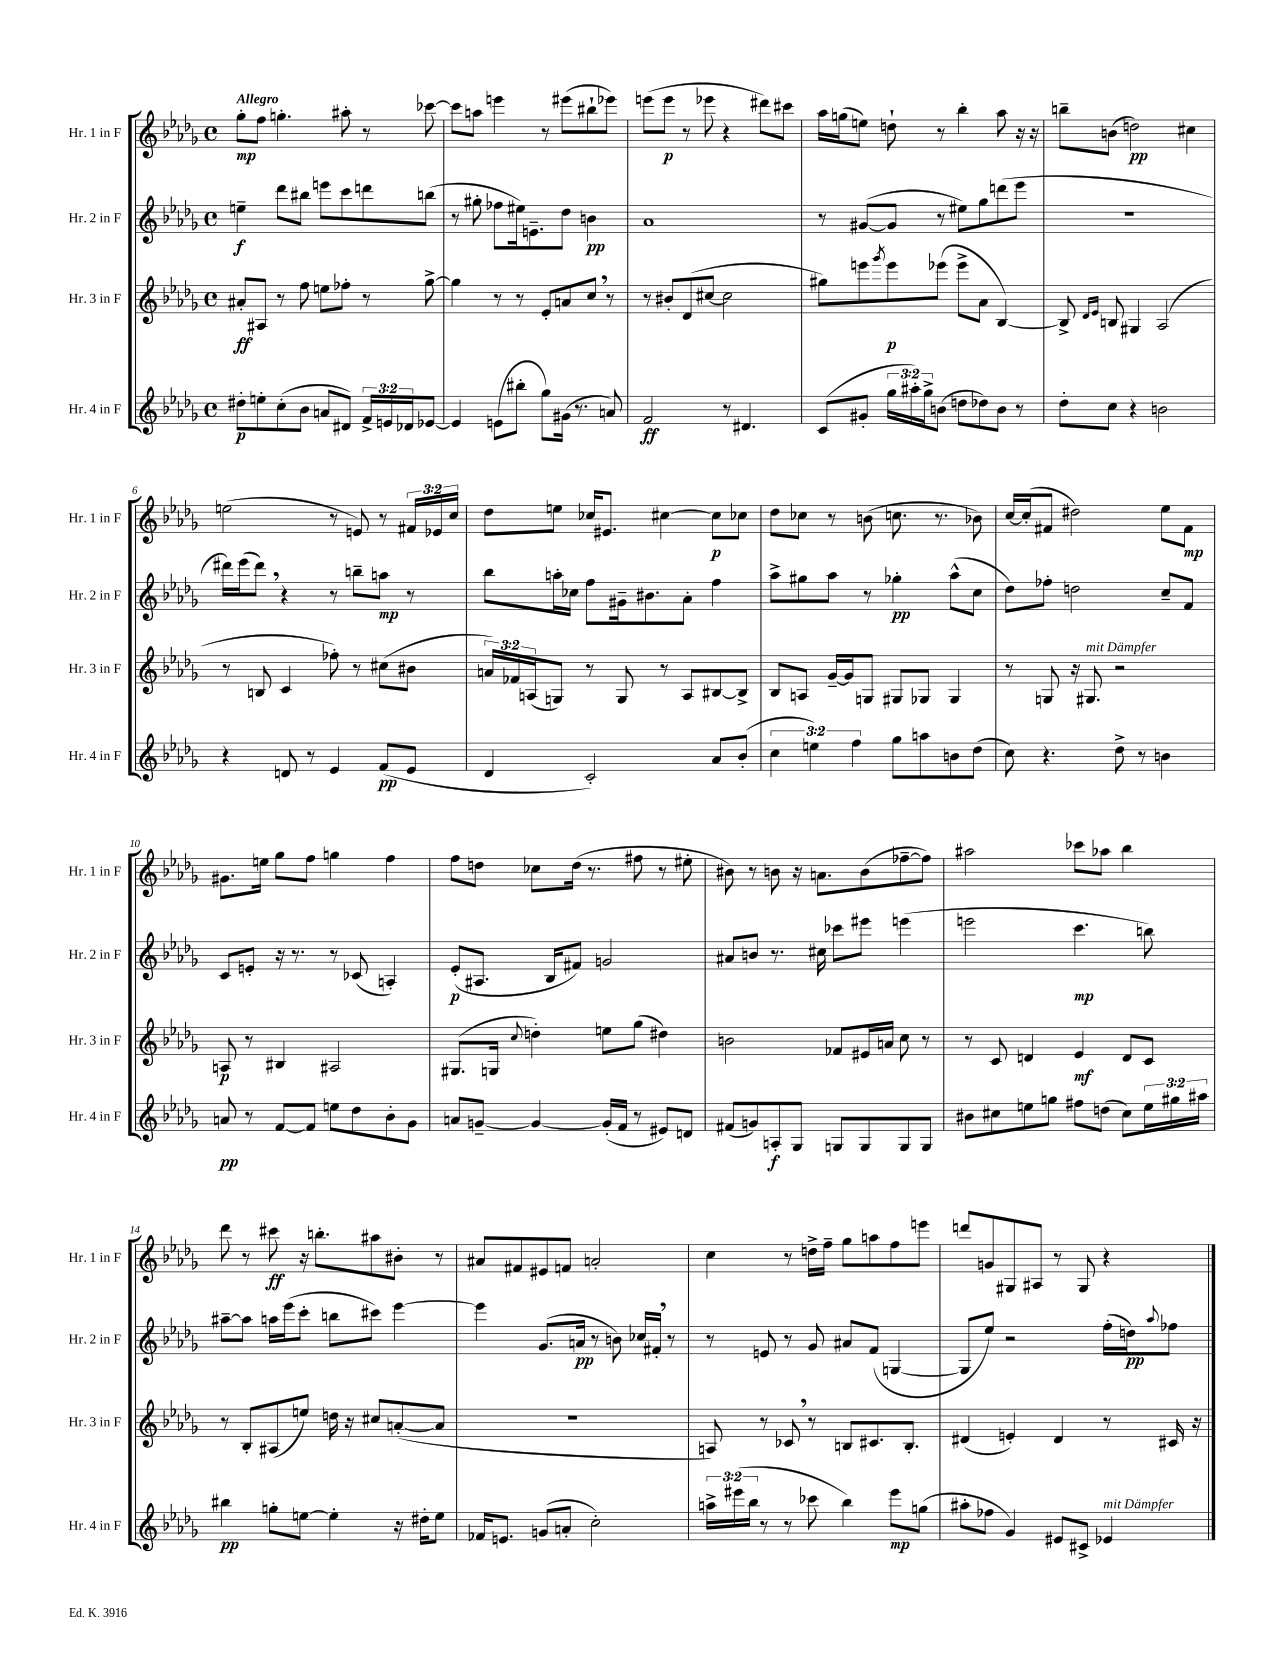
<<
\new StaffGroup <<
\new Staff = "s0" \with { instrumentName = "Hr. 1 in F" shortInstrumentName = "Hr. 1 in F" } {
    \clef treble \key des \major \defaultTimeSignature \time 4/4 \override Staff.TupletNumber.text = #tuplet-number::calc-fraction-text \tempo "Allegro"
    ges''8-.\mp f''8 g''4.-. ais''8-. r8 ces'''8~ |
    ces'''8 a''8 e'''4 r8 eis'''8( bis''8-! ees'''8) |
    e'''8( e'''8\p r8 ees'''8 r4 dis'''8) cis'''8 |
    aes''16 g''16( e''8) d''8-! r8 bes''4-. aes''8 r16 r16 |
    b''8-- b'8( d''2\pp) cis''4 |
    e''2( r8 e'8) r8 \tuplet 3/2 { fis'16 ees'16 c''16 } |
    des''8 e''8 ces''16 eis'8. cis''4~ cis''8\p ces''8 |
    des''8 ces''8 r8 b'8( c''8. r8. bes'8) |
    c''16~ c''16-.( fis'8 dis''2) ees''8 fis'8\mp |
    gis'8. e''16 ges''8 f''8 g''4 f''4 |
    f''8 d''8 ces''8 d''16( r8. fis''8 r8 eis''8-. |
    bis'8) r8 b'8 r16 a'8. b'8( fes''8~-- fes''8) |
    ais''2 ces'''8 aes''8 bes''4 |
    des'''8 r8 cis'''8\ff r16 b''8.-. ais''8 bis'8-. r8 |
    ais'8 fis'8 eis'8 f'8 a'2-. |
    c''4 r8 d''16-> f''16-- ges''8 a''8 f''8 e'''8 |
    d'''8 g'8 gis8 ais8 r8 gis8 r4 \bar "|." |
}
\new Staff = "s1" \with { instrumentName = "Hr. 2 in F" shortInstrumentName = "Hr. 2 in F" } {
    \clef treble \key des \major \defaultTimeSignature \time 4/4
    e''4--\f des'''8 bis''8 e'''8 c'''8 d'''8 b''8( |
    r8 gis''8-. fes''8 eis''16) e'8.-- des''8 b'4\pp |
    aes'1 |
    r8 gis'8~( gis'8 r8 eis''8) ges''8 d'''8( ees'''8 |
    R1 |
    dis'''16) ees'''16( dis'''8) \breathe r4 r8 b''8-- a''8\mp r8 |
    bes''8 a''16-. ces''16 f''8 gis'16-- bis'8. aes'8-. f''4 |
    aes''8-> gis''8 aes''8 r8 ges''4-.\pp aes''8-^( c''8 |
    des''8) fes''8-. d''2 c''8-- f'8 |
    c'8 e'8-. r16 r8. r8 ces'8( a4-.) |
    ees'8-.\p( ais8. bes16 fis'8) g'2 |
    ais'8 b'8 r8. cis''16 ces'''8 eis'''8 e'''4( |
    e'''2 c'''4.\mp b''8) |
    ais''8~-- ais''8 a''16 ees'''16( c'''8-. b''8 cis'''8) ees'''4~ |
    ees'''4 ges'8.( a'16\pp r8 b'8) ces''16 fis'16-. \breathe r8 |
    r8 e'8 r8 ges'8 ais'8 f'8( g4~ |
    g8 ees''8) r2 f''16-.( d''16\pp) \appoggiatura { aes''8 } fes''8 \bar "|." |
}
\new Staff = "s2" \with { instrumentName = "Hr. 3 in F" shortInstrumentName = "Hr. 3 in F" } {
    \clef treble \key des \major \defaultTimeSignature \time 4/4 \override Staff.TupletNumber.text = #tuplet-number::calc-fraction-text
    ais'8-.\ff ais8 r8 f''8 e''8 fes''8-. r8 ges''8~-> |
    ges''4 r8 r8 ees'8-. a'8 c''8 \breathe r8 |
    r8 bis'8-. des'8( cis''8~ cis''2 |
    gis''8) e'''8 \acciaccatura { ges'''8 } e'''8\p ees'''8( ees'''8-> aes'8 bes4~) |
    bes8-> \grace { des'16 ees'16 } b8 gis4 aes2( |
    r8 b8 c'4 fes''8-.) r8 cis''8( bis'8 |
    \tuplet 3/2 { a'16) fes'16 a16( } g8) r8 g8 r8 a8 bis8~ bis8-> |
    bes8 a8 ges'16~-- ges'16 g8 gis8 ges8 ges4 |
    r8 g8 r16 gis8.^\markup { \italic "mit Dämpfer" } r2 |
    a8\p r8 bis4 ais2 |
    gis8.( g16 \appoggiatura { c''8 } d''4-.) e''8 ges''8( dis''4) |
    b'2 fes'8 eis'16 a'16 c''8 r8 |
    r8 c'8 d'4 ees'4\mf d'8 c'8 |
    r8 bes8-. ais8( e''8) d''16 r16 cis''8 a'8~-.( a'8 |
    R1 |
    a8) r8 ces'8 \breathe r8 b8 cis'8. b8.-. |
    dis'4( e'4-.) dis'4 r8 cis'16 r16 \bar "|." |
}
\new Staff = "s3" \with { instrumentName = "Hr. 4 in F" shortInstrumentName = "Hr. 4 in F" } {
    \clef treble \key des \major \defaultTimeSignature \time 4/4 \override Staff.TupletNumber.text = #tuplet-number::calc-fraction-text
    dis''8-.\p e''8-. c''8-.( bes'8 a'8 dis'8) \tuplet 3/2 { f'16-> e'16 des'16 } ees'8~ |
    ees'4 e'8( bis''8-. ges''8) gis'16( r8. a'8) |
    f'2\ff r8 dis'4. |
    c'8( gis'8-. \tuplet 3/2 { ges''16 ais''16-.) ges''16-> } b'8( d''8 des''8) b'8 r8 |
    des''8-. c''8 r4 b'2 |
    r4 d'8 r8 ees'4 f'8\pp( ees'8 |
    des'4 c'2-.) aes'8 bes'8-.( |
    \tuplet 3/2 { c''4 e''4) f''4 } ges''8 a''8 b'8 des''8( |
    c''8) r4. des''8-> r8 b'4 |
    a'8\pp r8 f'8~ f'8 e''8 des''8 bes'8-. ges'8 |
    a'8 g'8~-- g'4~ g'16-.( f'16 r8 eis'8) d'8 |
    fis'8( g'8) a8-.\f ges8 g8 g8 g8 g8 |
    bis'8 cis''8 e''8 g''8 fis''8 d''8( cis''8) \tuplet 3/2 { e''16 gis''16 ais''16 } |
    bis''4\pp g''8-. e''8~ e''4-. r16 dis''16-. e''8 |
    fes'16 e'8. g'8( a'8-. c''2-.) |
    \tuplet 3/2 { a''16-> eis'''16( bes''16 } r8 r8 ces'''8 bes''4) eis'''8\mp g''8( |
    ais''8-. fes''8 ges'4) eis'8 cis'8-> ees'4^\markup { \italic "mit Dämpfer" } \bar "|." |
}
>>
>>
